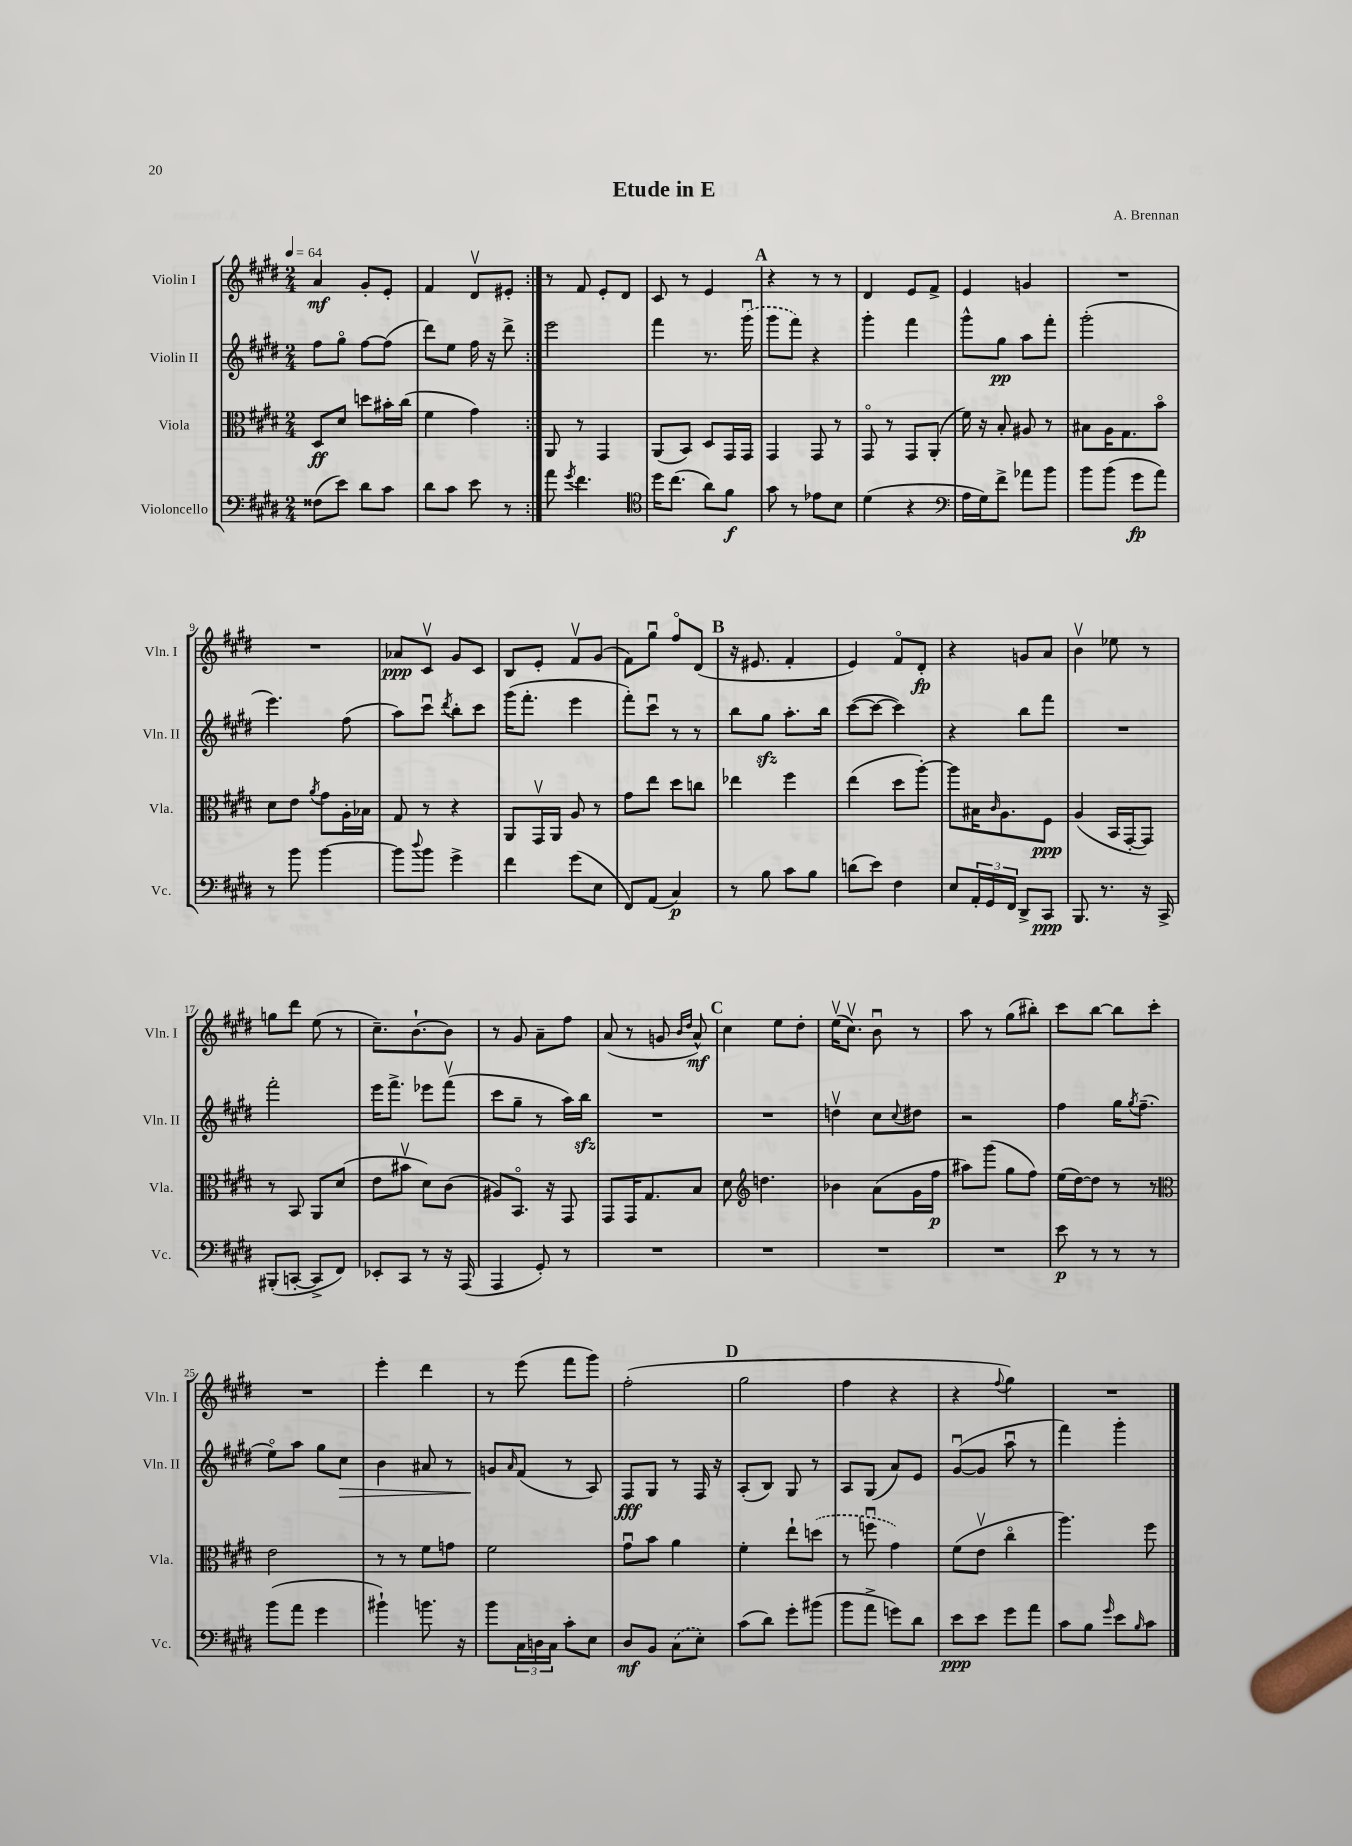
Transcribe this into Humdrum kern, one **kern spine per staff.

**kern	**kern	**kern	**kern
*staff4	*staff3	*staff2	*staff1
*clefF4	*clefC3	*clefG2	*clefG2
*k[f#c#g#d#]	*k[f#c#g#d#]	*k[f#c#g#d#]	*k[f#c#g#d#]
*M2/4	*M2/4	*M2/4	*M2/4
*MM64	*MM64	*MM64	*MM64
(8F##	8D#	8ff#	4a
8e)	8d#	8gg#o	.
8d#	8dd	[8ff#	8g#'
8c#	16b#'	(8ff#]	8e'
.	(16cc#	.	.
=	=	=	=
8d#	4f#	8ddd#)	4f#
8c#	.	8ee	.
8e	4g#)	16ff#	8d#v
.	.	16r	.
8r	.	8ddd#^	8e#'
=:|!	=:|!	=:|!	=:|!
8a	8AA	2eee	8r
8qg#	.	.	.
4.f#	8r	.	8f#
.	4GG#	.	8e'
.	.	.	8d#
=	=	=	=
*clefC4	*	*	*
16dd#	(8AA	4fff#	8c#
(8.cc#	.	.	.
.	8BB)	.	8r
8a)	8D#	8.r	4e
8f#	16GG#	.	.
.	16GG#	(16ggg#u	.
=	=	=	=
8g#	4GG#	8ggg#	4r
8r	.	8fff#)	.
8e-	8GG#	4r	8r
8B	8r	.	8r
=	=	=	=
(4d#	8GG#o	4ggg#'	4d#
.	8r	.	.
4r	8GG#	4fff#	8e
.	(8AA'	.	8f#^
=	=	=	=
*clefF4	*	*	*
16A	16f#)	8ggg#^^	4e
16G#)	16r	.	.
8f#^	8B'	8gg#	.
8a-	8A#	8aa	4g
8b	8r	8fff#'	.
=	=	=	=
8b	8B#	(2ggg#'	2r
(8b	16A	.	.
.	8.G#	.	.
8g#	.	.	.
8a)	8bo	.	.
=	=	=	=
8r	8d#	4.eee)	2r
8b	8e	.	.
.	8qa	.	.
[4b	8g#	.	.
.	16A'	(8ff#	.
.	16B-	.	.
=	=	=	=
8b]	8G#	8aa)	8a-
8qqdd#	.	.	.
8b	8r	8ccc#u	8c#v
.	.	8qddd#	.
4g#^	4r	8bb'	8g#
.	.	8ccc#	8c#
=	=	=	=
4f#	8AA	(16ggg#	8B
.	.	8.fff#'	.
.	16GG#v	.	8e'
.	16AA	.	.
(8g#	8A	4eee	8f#v
8E	8r	.	(8g#
=	=	=	=
8FF#)	8g#	8fff#')	8f#)
(8AA	8ee	8ccc#u	8gg#u
4C#)	8dd#	8r	8ff#o
.	8cc	8r	(8d#
=	=	=	=
8r	4ee-	8bb	16r
.	.	.	8.e#
8B	.	8gg#	.
8c#	4ff#	8.aa'	4f#'
8B	.	.	.
.	.	16bb	.
=	=	=	=
(8d	(4ee	([8ccc#	4e)
8e)	.	8ccc#_	.
4F#	8dd#	4ccc#])	8f#o
.	[8aa')	.	8d#'
=	=	=	=
8E	8aa]	4r	4r
24AA'	16B#	.	.
24GG#	.	.	.
.	16qqc#	.	.
.	8.A	.	.
24FF#	.	.	.
8DD#^	.	8bb	8g
8CC#	8F#	8fff#	8a
=	=	=	=
8.BBB	(4A	2r	4bv
8.r	.	.	.
.	16BB	.	8ee-
.	[16GG#'	.	.
16r	8GG#])	.	8r
16CC#^	.	.	.
=	=	=	=
(8BBB#'	8r	2fff#'	8gg
[8CC'	8BB	.	8ddd#
8CC^]	8AA	.	(8ee
8FF#)	(8d#	.	8r
=	=	=	=
8EE-'	8e	16eee	8.cc#~)
.	.	8.fff#^	.
8CC#	8b#v	.	.
.	.	.	[8.b`
8r	8d#)	8eee-	.
16r	(8c#	(8fff#v	8b]
(16AAA	.	.	.
=	=	=	=
4AAA	8A#)	8ccc#	8r
.	8.BBo	8gg#~	8g#
8GG#')	.	8r	8a~
.	16r	.	.
8r	8GG#	16aa)	8ff#
.	.	16bb	.
=	=	=	=
2r	8GG#	2r	(8a
.	16GG#	.	8r
.	8.G#	.	.
.	.	.	8g
.	.	.	16qqb
.	.	.	16qqdd#
.	8B	.	8a^^)
=	=	=	=
2r	8d#	2r	4cc#
*	*clefG2	*	*
.	4.dd	.	.
.	.	.	8ee
.	.	.	8dd#'
=	=	=	=
2r	4b-	4ddv	(16eev
.	.	.	8.cc#v)
.	(8a	8cc#	8bu
.	.	8qqcc#	.
.	16g#	8dd#	8r
.	16ff#	.	.
=	=	=	=
2r	8aa#)	2r	8aa
.	(8ggg#	.	8r
.	8gg#	.	(8gg#
.	8ff#)	.	8bb#')
=	=	=	=
8e	(16ee	4ff#	8ccc#
.	[16dd#)	.	.
8r	8dd#]	.	[8bb
8r	8r	16gg#	8bb]
.	.	8qgg#	.
.	.	(8.ff#~	.
8r	8r	.	8ccc#'
=	=	=	=
*	*clefC3	*	*
(8b	2e	8eeo)	2r
8a	.	8aa	.
4g#	.	8gg#	.
.	.	8cc#	.
=	=	=	=
4b#`)	8r	4b	4eee'
.	8r	.	.
8.b	8f#	8a#	4ddd#
.	8g	8r	.
16r	.	.	.
=	=	=	=
8b	2f#	8g	8r
.	.	16qqa	.
24C#	.	(8f#	(8eee
24D	.	.	.
24C#	.	.	.
8c#'	.	8r	8fff#
8E	.	8A)	8ggg#)
=	=	=	=
8D#	8g#u	8F#	(2ff#'
8BB	8b	8G#	.
(8C#	4a	8r	.
8E')	.	16F#	.
.	.	16r	.
=	=	=	=
(8c#	4f#'	(8A'	2gg#
8d#)	.	8B)	.
8g#'	8ee`	8G#	.
(8b#	(8dd	8r	.
=	=	=	=
8b	8r	8A	4ff#
8a^	8ffu	(8G#	.
8g)	4g#)	8a)	4r
8d#	.	8e	.
=	=	=	=
8e	(8f#	([8g#u	4r
8e	8ev	8g#]	.
.	.	.	8qqff#
8g#	4cc#o	8aau	4gg#)
8a	.	8r	.
=	=	=	=
8c#	4.aa)	4fff#)	2r
8B	.	.	.
16qqg#	.	.	.
8e	.	4ggg#'	.
16qqB	.	.	.
8c#	8ff#	.	.
==	==	==	==
*-	*-	*-	*-
